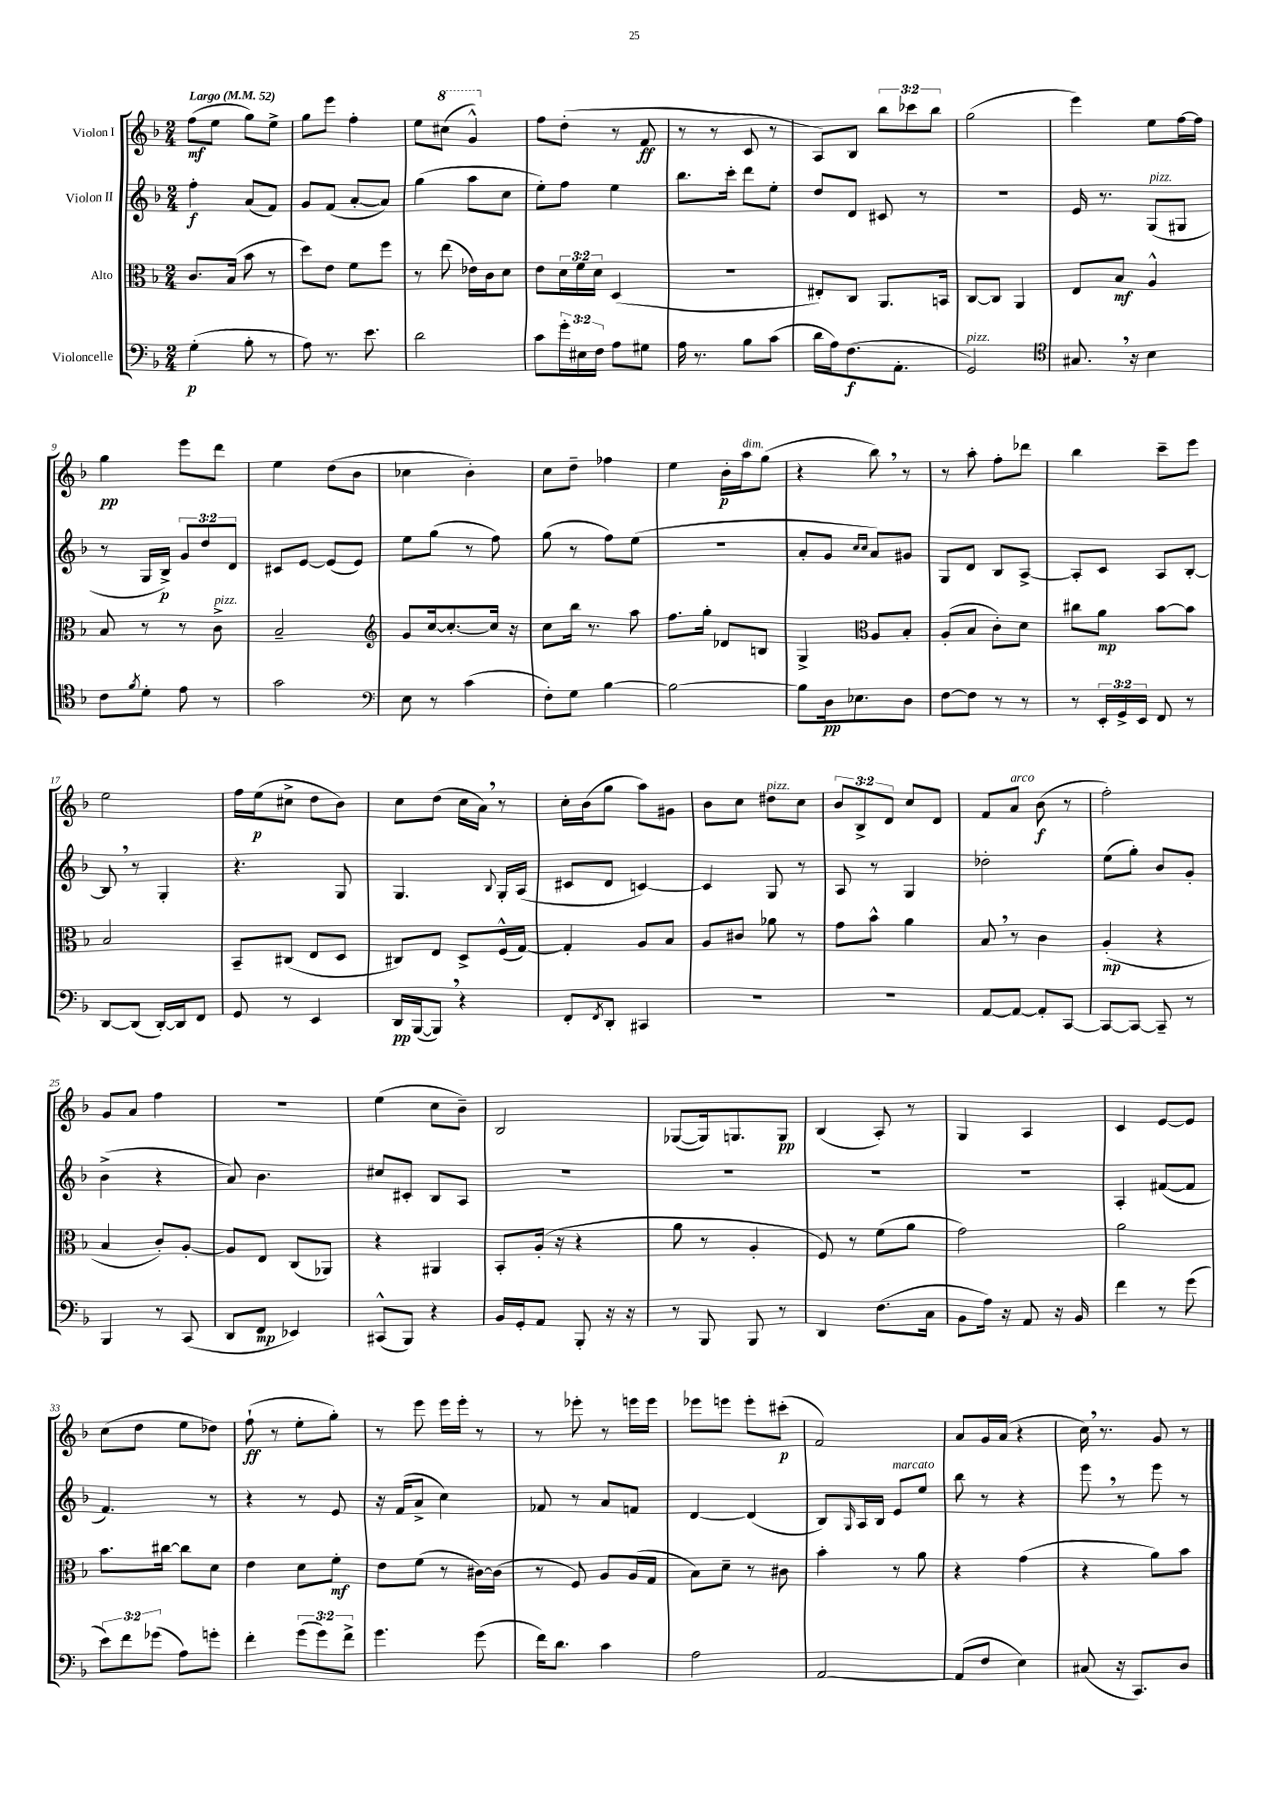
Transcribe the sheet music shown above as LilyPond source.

<<
\new StaffGroup <<
\new Staff = "s0" \with { instrumentName = "Violon I" } {
    \clef treble \key f \major \numericTimeSignature \time 2/4 \override Staff.TupletNumber.text = #tuplet-number::calc-fraction-text \tempo "Largo" 4 = 52
    f''8\mf( e''8 g''8) e''8-> |
    g''8 e'''8 f''4-. |
    e''8 \ottava #1 cis'''8( g''4-^) \ottava #0 |
    f''8 d''8-.( r8 f'8\ff |
    r8 r8 c'8 r8 |
    a8) bes8 \tuplet 3/2 { bes''8 ces'''8 bes''8 } |
    g''2( |
    e'''4) e''8 f''16~ f''16 |
    g''4\pp e'''8 d'''8 |
    e''4 d''8( bes'8 |
    ces''4 bes'4-.) |
    c''8 d''8-- fes''4 |
    e''4 bes'16-.\p a''16^\markup { \italic "dim." } g''8( |
    r4 bes''8) \breathe r8 |
    r8 a''8-. f''8-. des'''8 |
    bes''4 c'''8-- e'''8 |
    e''2 |
    f''16 e''16\p( cis''8-> d''8 bes'8) |
    c''8 d''8( c''16 a'16) \breathe r8 |
    c''16-. bes'16( g''8 a''8) gis'8 |
    bes'8 c''8 dis''8^\markup { \italic "pizz." } c''8 |
    \tuplet 3/2 { bes'8 bes8-> d'8 } c''8 d'8 |
    f'8 a'8^\markup { \italic "arco" } bes'8\f( r8 |
    f''2-.) |
    g'8 a'8 f''4 |
    R2 |
    e''4( c''8 bes'8--) |
    bes2 |
    ges8~( ges16) g8. g8\pp |
    bes4( a8-.) r8 |
    g4 a4 |
    c'4 e'8~ e'8 |
    c''8( d''8 e''8 des''8) |
    f''8-!\ff( r8 e''8-. g''8-.) |
    r8 e'''8 e'''16 e'''16-. r8 |
    r8 ees'''8-. r8 e'''16 e'''16 |
    ees'''8 e'''8 e'''8-. cis'''8-.\p( |
    f'2) |
    a'8 g'16 a'16( r4 |
    c''16) \breathe r8. g'8 r8 \bar "|." |
}
\new Staff = "s1" \with { instrumentName = "Violon II" } {
    \clef treble \key f \major \numericTimeSignature \time 2/4 \override Staff.TupletNumber.text = #tuplet-number::calc-fraction-text
    f''4-.\f a'8( f'8) |
    g'8 f'8( a'8~-. a'8) |
    g''4( a''8 c''8 |
    e''8-.) f''8 e''4 |
    bes''8. c'''16-. d'''8 e''8-. |
    d''8 d'8 cis'8 r8 |
    R2 |
    e'16 r8. g8^\markup { \italic "pizz." }( gis8 |
    r8 g16 bes16->\p) \tuplet 3/2 { g'8 d''8 d'8 } |
    cis'8 e'8~ e'8( e'8) |
    e''8 g''8( r8 f''8) |
    g''8( r8 f''8) e''8( |
    R2 |
    a'8-. g'8 \grace { c''16 c''16 } a'8) gis'8 |
    g8 d'8 bes8 a8~-> |
    a8-. c'8 a8 bes8~-. |
    bes8 \breathe r8 g4-. |
    r4. g8 |
    g4. \appoggiatura { bes8 } g16-. a16( |
    cis'8 d'8 c'4~) |
    c'4 g8 r8 |
    a8 r8 g4 |
    des''2-. |
    e''8( g''8-.) bes'8 g'8-. |
    bes'4->( r4 |
    a'8) bes'4. |
    cis''8 cis'8-. bes8 a8 |
    R2 |
    R2 |
    R2 |
    R2 |
    a4-. fis'8~( fis'8 |
    f'4.) r8 |
    r4 r8 e'8 |
    r16 f'16( a'8-> c''4) |
    fes'8 r8 a'8 f'8 |
    d'4~ d'4( |
    bes8) \grace { g16 } a16 bes16 e'8^\markup { \italic "marcato" } e''8 |
    bes''8 r8 r4 |
    e'''8 \breathe r8 e'''8 r8 \bar "|." |
}
\new Staff = "s2" \with { instrumentName = "Alto" } {
    \clef alto \key f \major \numericTimeSignature \time 2/4 \override Staff.TupletNumber.text = #tuplet-number::calc-fraction-text
    c'8. bes16( bes'8 r8 |
    d''8) e'8 f'8 f''8 |
    r8 e''8( ees'16) c'16 d'8 |
    e'8 \tuplet 3/2 { d'16 f'16 d'16 } d4( |
    R2 |
    eis8-.) c8 a,8. b,16 |
    c8~ c8 a,4 |
    e8 bes8\mf a4-^ |
    bes8 r8 r8 c'8->^\markup { \italic "pizz." } |
    bes2-- |
    \clef treble g'8 c''16~ c''8.~-. c''16 r16 |
    c''8 bes''16 r8. a''8 |
    f''8. g''16-. des'8 b8 |
    g4-> \clef alto a8 bes8-. |
    a8-.( bes8 c'8-.) d'8 |
    cis''8 a'8\mp bes'8~ bes'8 |
    bes2 |
    bes,8-- cis8( e8 d8 |
    cis8) e8 d8-> f16-^( g16~) |
    g4-. a8 bes8 |
    a8 cis'8 aes'8 r8 |
    g'8 bes'8-^ a'4 |
    bes8 \breathe r8 c'4 |
    a4-.\mp( r4 |
    bes4 c'8-.) a8~-. |
    a8 e8 c8( aes,8) |
    r4 ais,4 |
    bes,8-. a16-.( r16 r4 |
    a'8 r8 a4-. |
    f8) r8 f'8( a'8 |
    g'2) |
    a'2 |
    bes'8. cis''16~ cis''8 d'8 |
    e'4 d'8 f'8-.\mf |
    e'8 f'8( r8 cis'16~) cis'16( |
    r8 f8) a8 a16( g16 |
    bes8) d'8-- r8 cis'8 |
    bes'4-. r8 a'8 |
    r4 g'4( |
    r4 a'8) bes'8 \bar "|." |
}
\new Staff = "s3" \with { instrumentName = "Violoncelle" } {
    \clef bass \key f \major \numericTimeSignature \time 2/4 \override Staff.TupletNumber.text = #tuplet-number::calc-fraction-text
    g4-.\p( bes8-. r8 |
    a8) r8. e'8. |
    d'2 |
    c'8 \tuplet 3/2 { g'16-. eis16 f16 } a8 gis8 |
    a16 r8. bes8 c'8( |
    d'16 a16) f8.\f( a,8.-. |
    g,2^\markup { \italic "pizz." }) |
    \clef tenor gis8. \breathe r16 bes4 |
    c'8 \acciaccatura { f'8 } d'8-. e'8 r8 |
    g'2 |
    \clef bass e8 r8 c'4( |
    f8-.) g8 bes4~ |
    bes2~ |
    bes8 d16\pp ees8. d8 |
    f8~ f8 r8 r8 |
    r8 \tuplet 3/2 { e,16-. g,16-> e,16 } f,8 r8 |
    d,8~ d,8( d,16~-.) d,16 f,8 |
    g,8 r8 e,4 |
    d,16\pp bes,,16~( bes,,8) \breathe r4 |
    f,8-. \acciaccatura { f,8 } d,8-. cis,4 |
    R2 |
    R2 |
    a,8~ a,8~ a,8-. c,8~ |
    c,8~ c,8~ c,8-- r8 |
    bes,,4 r8 c,8( |
    d,8 f,8\mp ees,4) |
    cis,8-^( bes,,8) r4 |
    bes,16 g,16-. a,8 bes,,8-. r16 r16 |
    r8 bes,,8 bes,,8 r8 |
    d,4 f8.( c16 |
    bes,8 a16) r16 a,8 r16 bes,16 |
    f'4 r8 g'8( |
    \tuplet 3/2 { e'8) f'8 ges'8( } a8) g'8-. |
    f'4-. \tuplet 3/2 { g'8( g'8) f'8-> } |
    g'4. g'8( |
    f'16) d'8. c'4 |
    a2 |
    a,2~ |
    a,8( f8 e4) |
    cis8( r16 c,8.) d8 \bar "|." |
}
>>
>>
